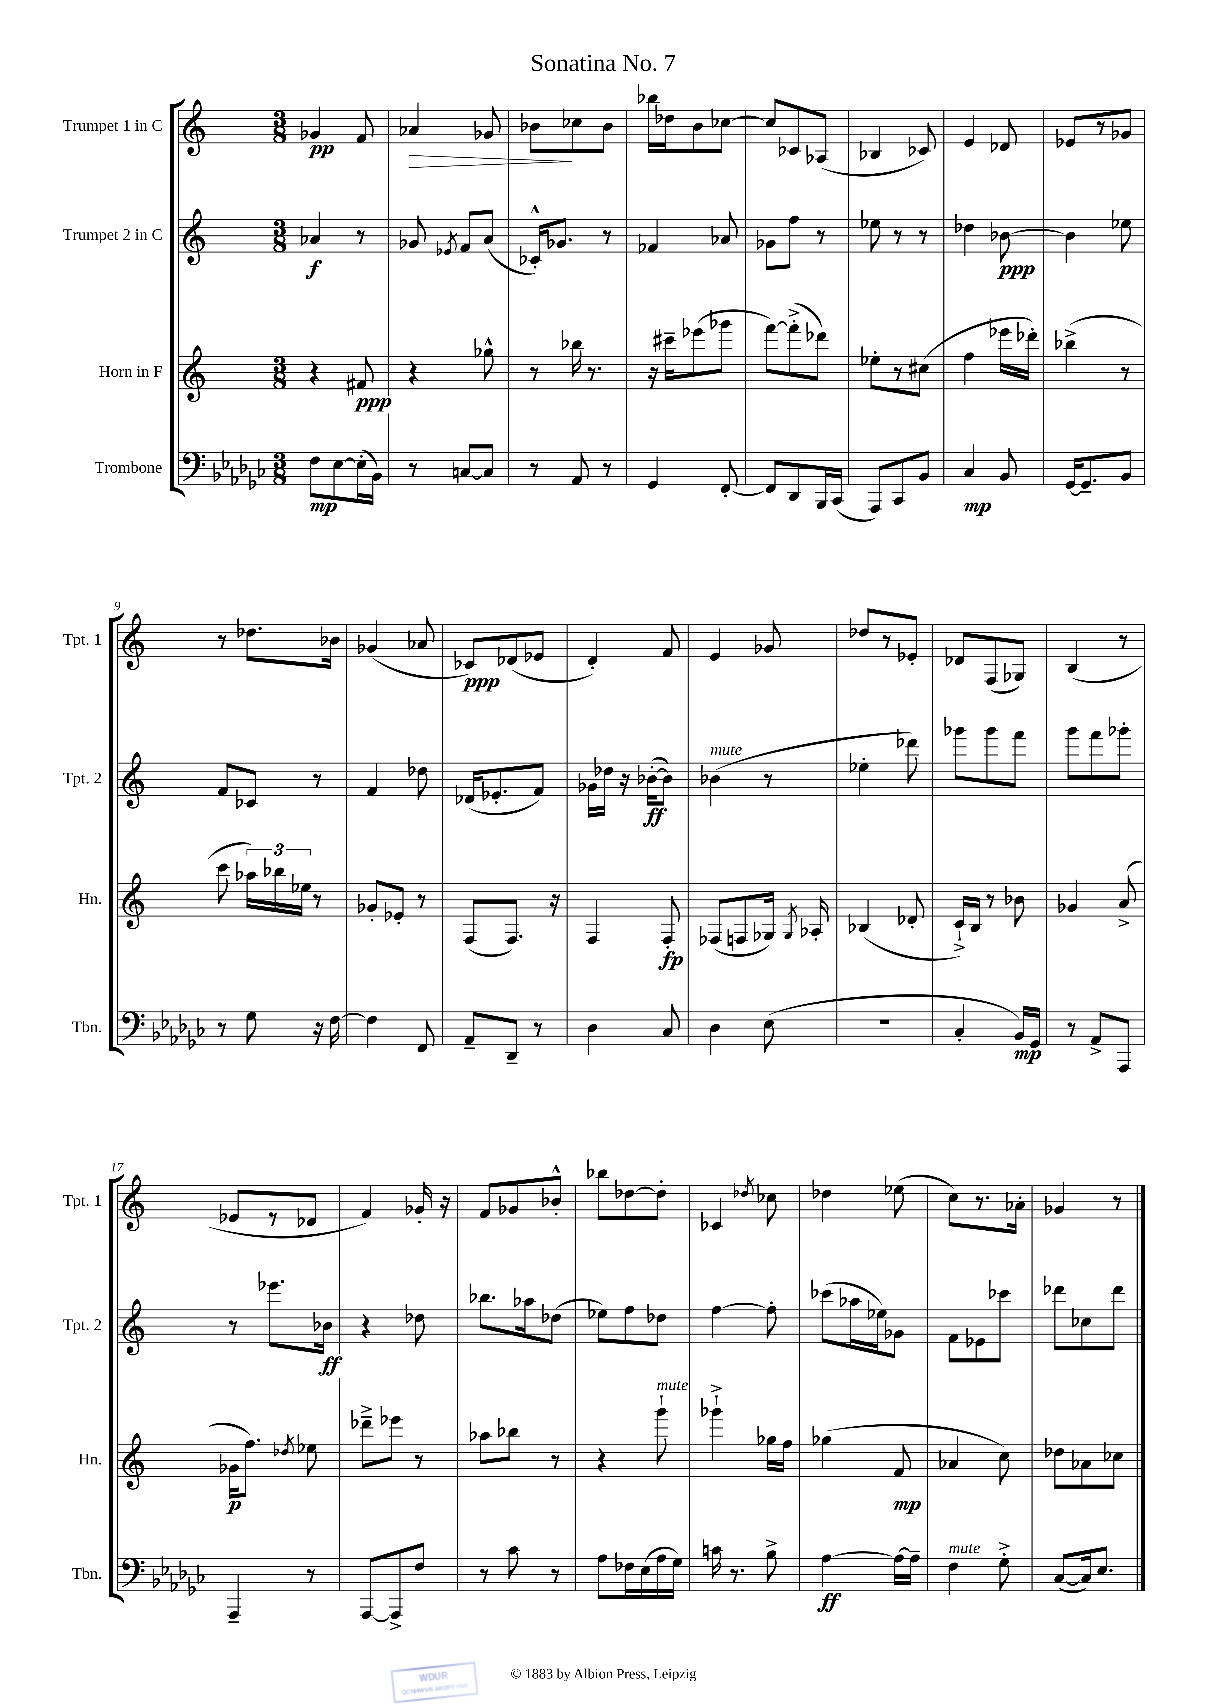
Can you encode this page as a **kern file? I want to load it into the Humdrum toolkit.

**kern	**kern	**kern	**kern
*staff4	*staff3	*staff2	*staff1
*clefF4	*clefG2	*clefG2	*clefG2
*k[b-e-a-d-g-c-]	*k[]	*k[]	*k[]
*M3/8	*M3/8	*M3/8	*M3/8
8F\L	4r	4a-/	4g-/
[8E-\	.	.	.
(16E-'\]L	8f#/	8r	8f/
16BB-\JJ)	.	.	.
=	=	=	=
8r	4r	8g-/	4a-/
.	.	8qe-/	.
[8C/L	.	8f/L	.
8C/]J	8gg-^^\	(8a/J	8g-/
=	=	=	=
8r	8r	16c-'^^/LK)	8b-\L
.	.	8.g-/J	.
8AA-/	16bb-\	.	8cc-\
.	8.r	.	.
8r	.	8r	8b-\J
=	=	=	=
4GG-/	16r	4f-/	16bb-\LL
.	16ccc#~\LK	.	16dd-\J
.	(8eee-\	.	8b\
[8FF'/	8ggg-\J	8a-/	[8cc-\J
=	=	=	=
8FF/]L	[8fff\L)	8g-\L	8cc-/]L
8DD-/	(8fff'^\]	8ff\J	8c-/
16BBB-/L	8ddd-\J)	8r	(8A-/J
(16CC-/JJ	.	.	.
=	=	=	=
8AAA-/L)	8ee-'\L	8ee-\	4B-/
8CC-/	8r	8r	.
8BB-/J	(8cc#\J	8r	8c-/)
=	=	=	=
4C-/	4ff\	4dd-\	4e/
8BB-/	16eee-\LL	[8b-\	8d-/
.	16ddd-'\JJ)	.	.
=	=	=	=
[16GG-/LK	(4bb-^\	4b-\]	8e-/L
8.GG-~/]	.	.	.
.	.	.	8r
8BB-/J	8r	8ee-\	8g-/J
=	=	=	=
8r	8ccc\	8f/L	8r
8G-\	24aa-\LL)	8c-/J	8.dd-\L
.	24bb-\	.	.
.	24ee-\JJ	.	.
16r	8r	8r	.
[16F\	.	.	16b-\Jk
=	=	=	=
4F\]	8g-'/L	4f/	(4g-/
.	8e-'/J	.	.
8FF/	8r	8dd-\	8a-/
=	=	=	=
8AA-~/L	(8F/L	(16d-/LK	8c-/L)
.	.	8.e-'/	.
8DD-~/J	8.F/J)	.	(8d-/
8r	.	8f/J)	8e-/J
.	16r	.	.
=	=	=	=
4D-\	4F/	16g-\LL	4d'/)
.	.	16dd-\JJ	.
.	.	16r	.
.	.	([16b-'\LK	.
8C-/	8F'/	8b-\]J)	8f/
=	=	=	=
4D-\	(8F-/L	(4b-\	4e/
.	8F/	.	.
(8E-\	16G-/Jk)	8r	8g-/
.	8qG-/	.	.
.	16A-'/	.	.
=	=	=	=
4.r	(4B-/	4ee-'\	8dd-/L
.	.	.	8r
.	8d-'/	8ddd-\)	8e-'/J
=	=	=	=
4C-'/	16c`^/LL)	8ggg-\L	8d-/L
.	16B/JJ	.	.
.	8r	8ggg-\	(8F/
16BB-/LL)	8b-\	8fff\J	8G-/J)
16GG-/JJ	.	.	.
=	=	=	=
8r	4g-/	8ggg\L	(4B/
8AA-^/L	.	8fff\	.
8AAA-/J	(8a^/	8ggg-'\J	8r
=	=	=	=
4AAA-~/	16g-\LK	8r	8e-/L
.	8.ff\J)	.	.
.	.	8.eee-\L	8r
.	8qdd-/	.	.
8r	8ee-\	.	8d-/J
.	.	16b-\Jk	.
=	=	=	=
[8AAA-/L	8ddd-~^\L	4r	4f/)
8AAA-^/]	8eee-\J	.	.
8F/J	8r	8dd-\	16g-'/
.	.	.	16r
=	=	=	=
8r	8aa-\L	8.bb-\L	8f/L
8c-\	8bb-\J	.	8g-/
.	.	16aa-\k	.
8r	8r	(8dd-\J	8b-'^^/J
=	=	=	=
8A-\L	4r	8ee-\L)	8bb-\L
16F-\L	.	8ff\	[8dd-\
(16E-\	.	.	.
16A-\	8ggg`\	8dd-\J	8dd-'\]J
16G-\JJ)	.	.	.
=	=	=	=
16c\	4ggg-`^\	[4ff\	4c-/
8.r	.	.	.
.	.	.	8qdd-/
8B-^\	16gg-\LL	8ff'\]	8cc-\
.	16ff\JJ	.	.
=	=	=	=
[4A-\	(4gg-\	(8ccc-\L	4dd-\
.	.	16aa-\L	.
.	.	16ee-\J)	.
16A-\_LL	8f/	8g-\J	(8ee-\
16A-~\]JJ	.	.	.
=	=	=	=
4F\	4a-/	8f\L	8cc\L)
.	.	8e-\	8.r
8G-'^\	8cc\)	8ccc-\J	.
.	.	.	16a-'\Jk
=	=	=	=
([8C-/L	8dd-\L	8ddd-\L	4g-/
16C-/]k)	8a-\	8cc-\	.
8.E-/J	.	.	.
.	8cc-\J	8ddd-\J	8r
==	==	==	==
*-	*-	*-	*-
